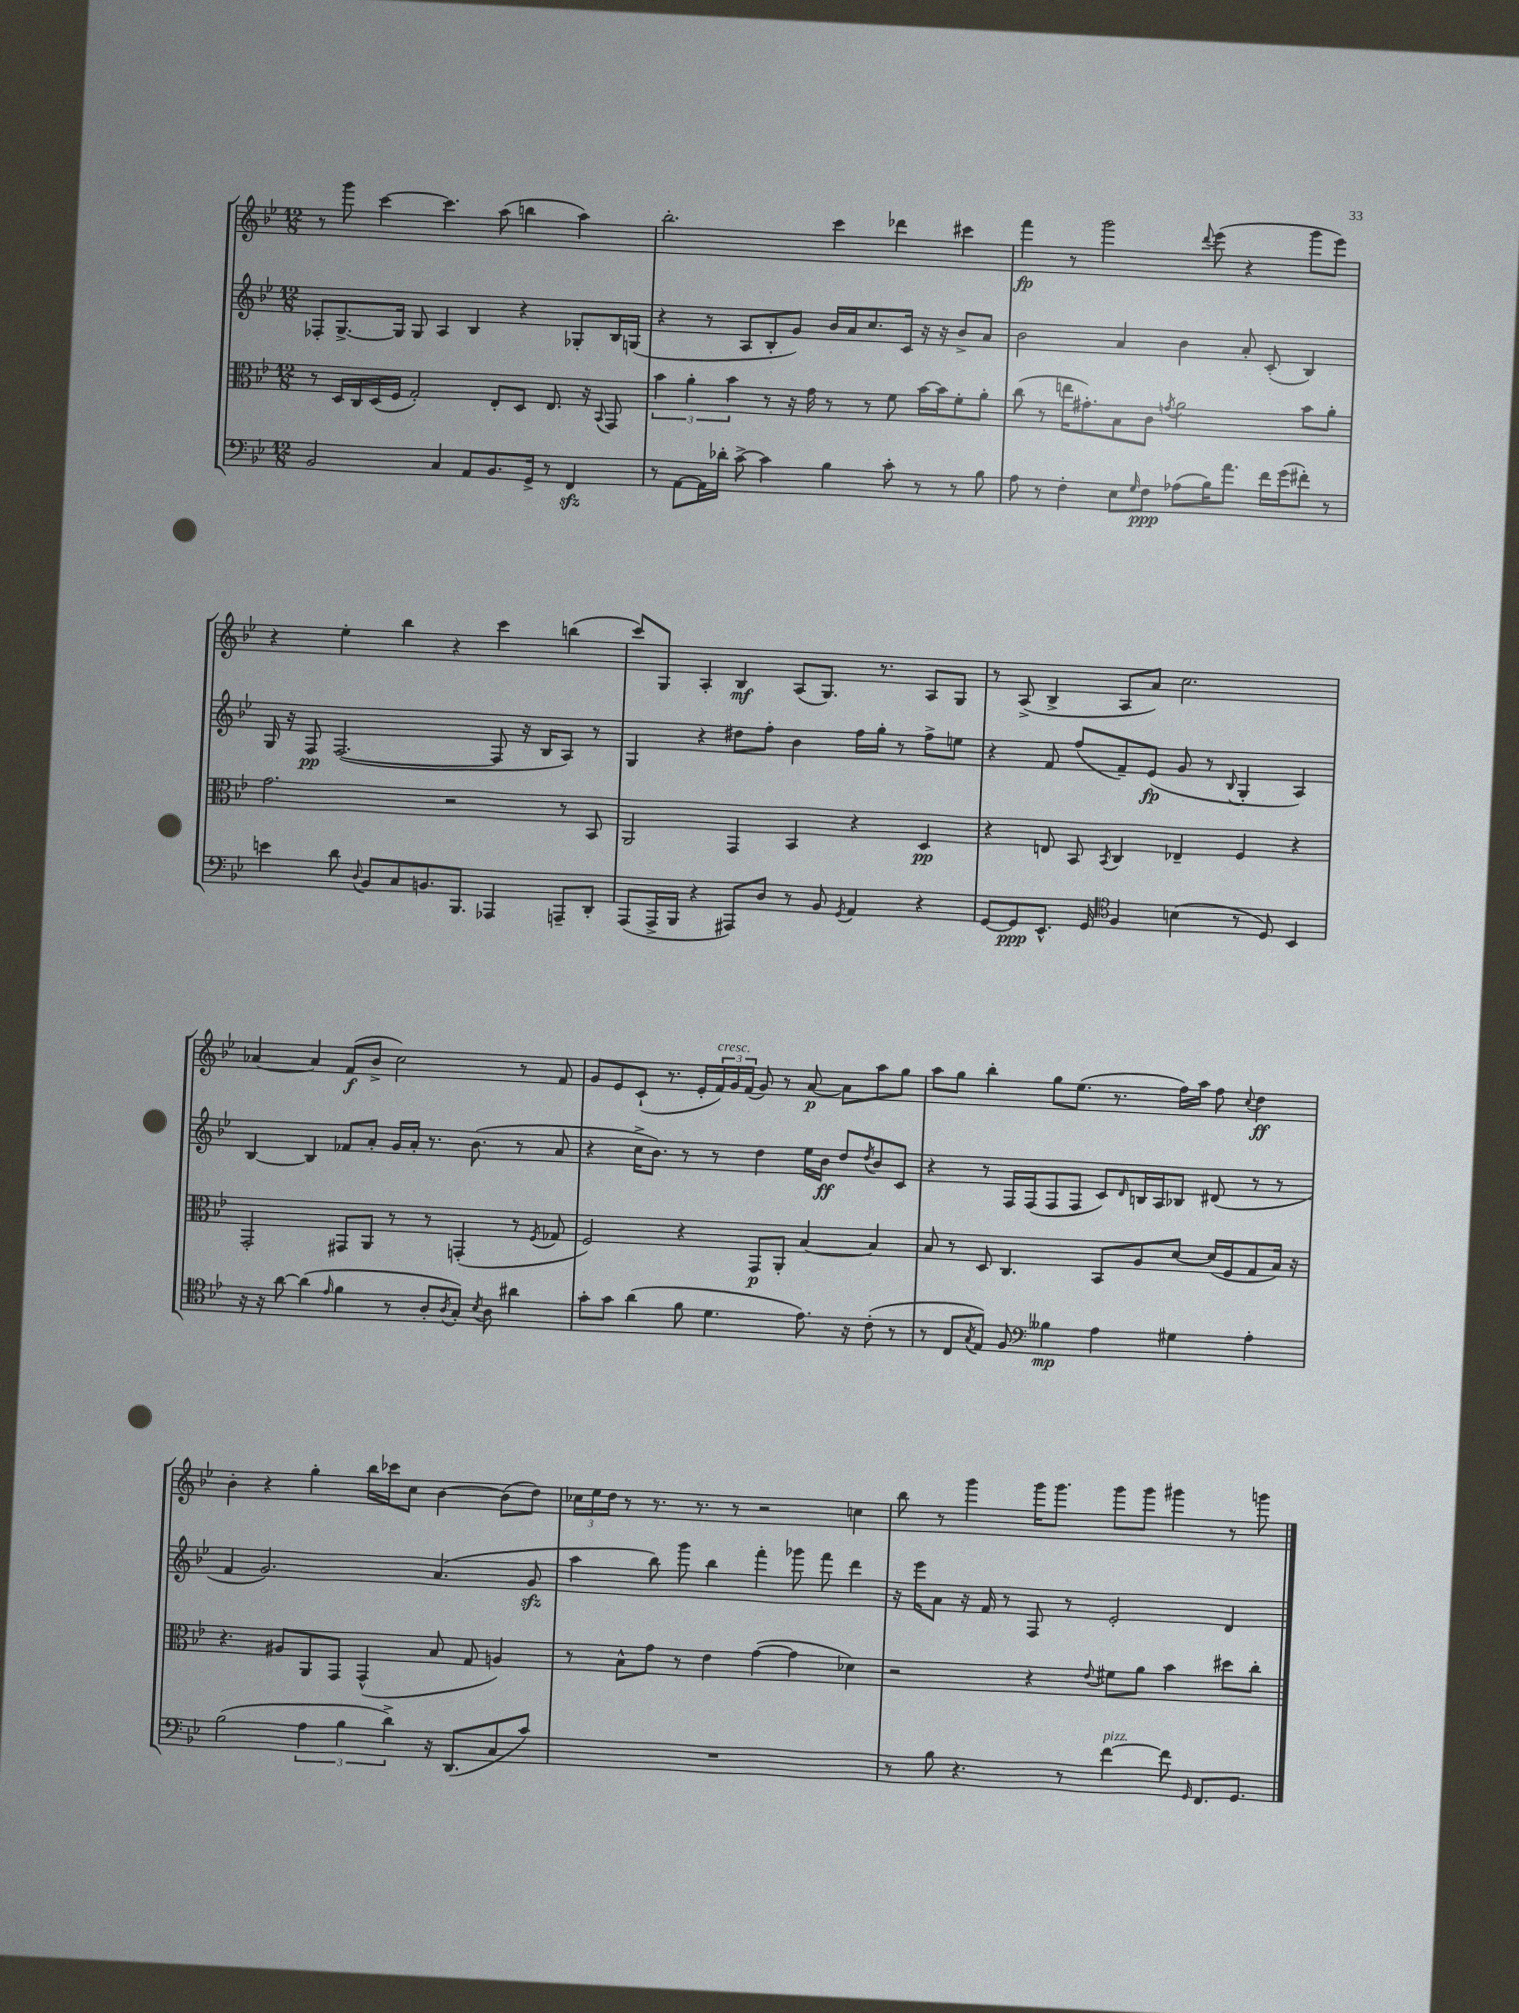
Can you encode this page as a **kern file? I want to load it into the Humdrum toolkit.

**kern	**kern	**kern	**kern
*staff4	*staff3	*staff2	*staff1
*clefF4	*clefC3	*clefG2	*clefG2
*k[b-e-]	*k[b-e-]	*k[b-e-]	*k[b-e-]
*M12/8	*M12/8	*M12/8	*M12/8
2BB-	8r	8F-'	8r
.	16D	[8.G^	8ggg
.	16C	.	.
.	(16D	.	[4ccc
.	16F	16G]	.
.	2G')	8G	.
4C	.	4A	4.ccc]
8AA	.	4B-	.
8.BB-	8E-'	.	(8aa
.	8D	4r	4bb
16GG^	.	.	.
8r	8.E-	.	.
4FF	.	8G-'	4aa)
.	16r	.	.
.	8qqBB-	.	.
.	8GG	16B-	.
.	.	(16G	.
=	=	=	=
8r	6b-	4r	2.bb-'
[8AA	.	.	.
.	6a'	.	.
16AA]	.	8r	.
16d-'	.	.	.
.	6b-	.	.
[8c^	.	8A	.
4c]	8r	8B-'	.
.	16r	8g)	.
.	16g	.	.
4B-	8r	16b-	4ccc
.	.	16a	.
.	8r	8.cc	.
8c'	8f	.	4ddd-
.	.	16c	.
8r	[16b-	16r	.
.	16b-]	16r	.
8r	8f'	8b-^	4ccc#
8B-	8a'	8a	.
=	=	=	=
8A	(8cc	2b-	4fff
8r	8r	.	.
4F'	16ee	.	8r
.	8.g#')	.	.
.	.	.	2ggg
8E-	8B-	4a	.
16qqG	.	.	.
8F	8c	.	.
.	8qg	.	.
(8A-	2a	4b-	.
.	.	.	8qqddd
16B-)	.	.	(8eee-
8.a	.	.	.
.	.	8a'	4r
16f	.	(8c'	.
(16g	.	.	.
8f#')	8b-	4B-)	8ggg
8r	8a'	.	8eee-)
=	=	=	=
4e	2.g	16G	4r
.	.	16r	.
.	.	8F	.
8d	.	([2.F	4ee-'
8qqD	.	.	.
8BB-	.	.	.
8C	.	.	4bb-
8.BB	.	.	.
.	2r	.	4r
8.BBB-	.	.	.
4AAA-	.	8F]	4ccc
.	.	16r	.
.	.	16B-	.
8AAA~	8r	8A)	(4bb
8DD'	8BB-	8r	.
=	=	=	=
(8AAA	2AA	4G	8ccc)
16AAA^	.	.	8G
16BBB-	.	.	.
4r	.	4r	4A'
8AAA#)	4GG	8dd#	4B-
8D	.	8ff'	.
8r	4BB-	4b-	(8A
8BB-	.	.	8.G)
8qGG	.	.	.
4AA	4r	16ff	.
.	.	16gg'	8.r
.	.	8r	.
4r	4D	8ff^	8A
.	.	8ee	8G
=	=	=	=
[8GG	4r	4r	8r
8GG]	.	.	(8A^
8.EE-^^	8E	8f	4B-^
.	8BB-	(8ff	.
16GG	.	.	.
*clefC4	*	*	*
.	8qBB-	.	.
4F	4C	8f~)	8A
.	.	(8e-	8a)
(4B	4E-~	8g	2.cc
.	.	8r	.
.	.	8qqB-	.
8r	4F	4G'	.
8D)	.	.	.
4BB-	4r	4A)	.
=	=	=	=
16r	2GG'	[4B-	[4a-
16r	.	.	.
[8a	.	.	.
(4a]	.	4B-]	4a-]
16qqe-	.	.	.
4f	8GG#	8f-	(8f
.	8AA	8a'	8b-^
8r	8r	16g	2cc)
.	.	16a'	.
8A'	8r	8.r	.
8qA	.	.	.
8G')	(4GG'	.	.
.	.	(8.b-	.
8qB-	.	.	.
8A	.	.	.
4a#	8r	8r	8r
.	8qF	.	.
.	8G-	8a	8f
=	=	=	=
8g'	2F)	4r	8g
8g	.	.	8e-
(4a	.	16cc^	(8c`
.	.	8.b-)	.
.	.	.	8.r
8f	4r	8r	.
.	.	.	16e-'
4.d	.	8r	24f)
.	.	.	24g
.	.	.	(24f
.	8GG	4dd	8g)
.	8AA'	.	8r
8.e-)	[4B-	16ee-	[8a
.	.	16b-	.
.	.	8dd	8a]
16r	.	.	.
.	.	8qdd	.
(8c'	4B-]	8b-	8aa
8r	.	8c	8gg
=	=	=	=
8r	8B-	4r	8aa
8C	8r	.	8gg
8qG	.	.	.
8E-)	8D	8r	4bb-'
8F	4.C	16F	.
.	.	(16F	.
*clefF4	*	*	*
4B--	.	8F	8gg
.	.	8F	(8.ee-
4A	8BB-	8c)	.
.	.	.	8.r
.	.	16qqd	.
.	8A	16B	.
.	.	16A	.
4G#	[8d	8B-	16ff)
.	.	.	16aa
.	(16d]	(8d#	8ff
.	16F	.	.
.	.	.	8qqcc
4A'	8G	8r	4dd
.	16B-)	8r	.
.	16r	.	.
=	=	=	=
(2B-	4.r	4f	4b-'
.	.	2.g)	4r
.	8A#	.	.
6A	8AA	.	4gg'
.	8GG	.	.
6B-	.	.	.
.	(4GG^^	.	16bb-
.	.	.	16ccc-
6d^)	.	.	.
.	.	.	8cc
16r	8B-	(4.a	[4b-
(8.DD	.	.	.
.	8G	.	.
8C	4A)	.	(8b-]
8c)	.	8g	8dd)
=	=	=	=
1.r	8r	4aa	24cc-
.	.	.	24ee-
.	.	.	24dd
.	8B-^^	.	8r
.	8g	8bb-)	8.r
.	8r	8ggg	.
.	.	.	8.r
.	4e-	4bb-	.
.	.	.	8r
.	([4g	4fff'	2r
.	4g]	8ggg-	.
.	.	8fff	.
.	4d-)	4ddd	4cc
=	=	=	=
8r	2r	16r	8bb-
.	.	16eee-	.
8B-	.	8a	8r
4.r	.	16r	4ggg
.	.	16f	.
.	.	8r	.
.	4r	8F	16ggg
.	.	.	8.ggg
8r	.	8r	.
.	8qqe-	.	.
[4f	8f#	2e-'	8ggg
.	8a	.	8ggg
8f]	4b-	.	4ggg#
16qqGG	.	.	.
8.FF	.	.	.
.	8dd#	4d	8r
8.GG	.	.	.
.	8cc'	.	8ggg
==	==	==	==
*-	*-	*-	*-
